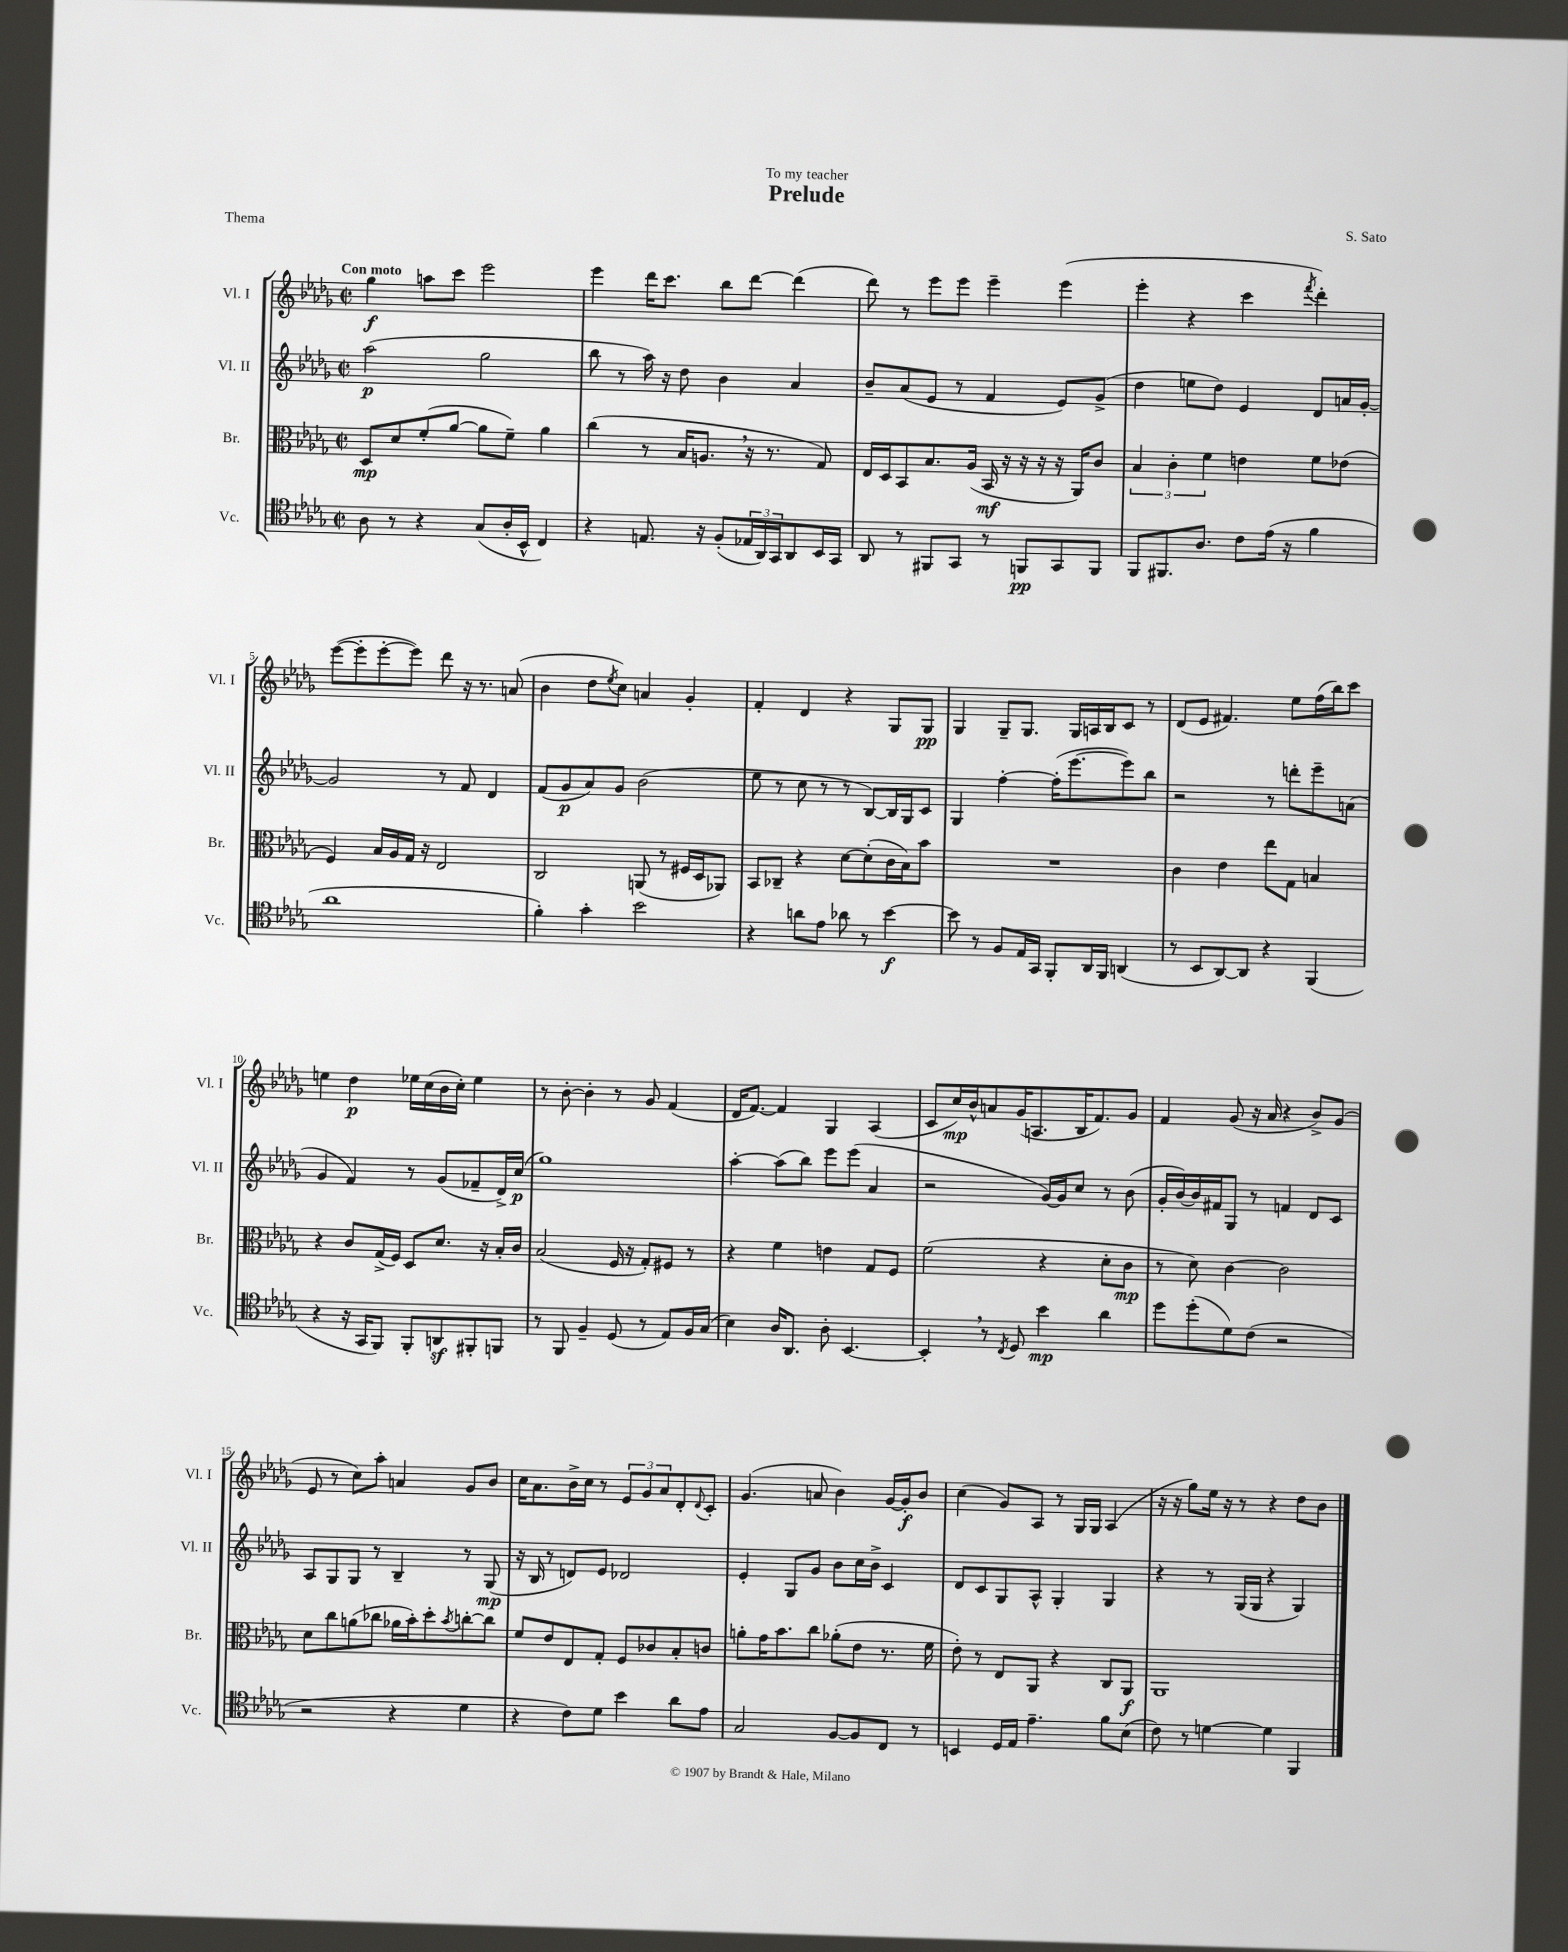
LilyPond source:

\header { title = "Prelude" composer = "S. Sato" dedication = "To my teacher" piece = "Thema" }
<<
\new StaffGroup <<
\new Staff = "s0" \with { instrumentName = "Vl. I" shortInstrumentName = "Vl. I" } {
    \clef treble \key des \major \defaultTimeSignature \time 2/2 \tempo "Con moto"
    ges''4\f a''8 c'''8 ees'''2 |
    ees'''4 des'''16 c'''8. bes''8 des'''8~ des'''4( |
    des'''8) r8 ees'''8 ees'''8 ees'''4-- ees'''4( |
    ees'''4-. r4 c'''4 \acciaccatura { f'''8 } des'''4-.) |
    ees'''8~( ees'''8-. ees'''8~-. ees'''8) des'''8 r16 r8. a'8( |
    bes'4 des''8 \acciaccatura { ees''8 } c''8) a'4 ges'4-. |
    f'4-. des'4 r4 ges8 ges8\pp |
    ges4 ges8-- ges8. ges16 a16 bes16 c'8 r8 |
    des'8( ees'8 fis'4.) ees''8 f''16( bes''16) c'''8 |
    e''4 des''4\p ees''16 c''16( bes'16 c''16-.) ees''4 |
    r8 bes'8~-. bes'4-. r8 ges'8 f'4( |
    des'16 f'8.~) f'4 ges4 aes4( |
    c'8 c''16\mp) bes'16-^ a'8 ges'16( a8. bes16 f'8.) ges'8 |
    f'4 ges'8( r16 aes'16 r4 bes'8->) ges'8( |
    ees'8 r8 c''8) aes''8-. a'4 ges'8 bes'8 |
    c''16 aes'8. bes'16-> c''16 r8 \tuplet 3/2 { ees'8 ges'8 aes'8 } des'8-. \appoggiatura { des'8 } c'8-. |
    ges'4.( a'8 bes'4) ges'16~ ges'16-.\f bes'8 |
    c''4( ges'8) aes8 r8 ges16 ges16 aes4( |
    r16 r16 ges''8) ees''16 r16 r8 r4 des''8 bes'8 \bar "|." |
}
\new Staff = "s1" \with { instrumentName = "Vl. II" shortInstrumentName = "Vl. II" } {
    \clef treble \key des \major \defaultTimeSignature \time 2/2
    aes''2\p( ges''2 |
    bes''8 r8 aes''16) r16 des''8 bes'4 aes'4 |
    bes'8-- aes'8( ees'8 r8 f'4 ees'8) ges'8->( |
    des''4 e''8 des''8) ees'4 des'8 a'16 ges'16~-. |
    ges'2 r8 f'8 des'4 |
    f'8( ges'8\p aes'8) ges'8 bes'2( |
    ees''8 r8 c''8 r8 r8 bes8~) bes16 ges16 c'8 |
    ges4 f''4~-. f''16-.( ees'''8.~ ees'''8) bes''8 |
    r2 r8 d'''8-. ees'''8-- a'8( |
    ges'4 f'4) r8 ges'8( fes'8-- des'16->) c''16\p( |
    ges''1) |
    aes''4~-. aes''8( bes''8) ees'''8 ees'''8( aes'4 |
    r2 ges'16~) ges'16 c''8 r8 bes'8( |
    ges'16-. bes'16~) bes'16 fis'16 ges8 r8 f'4 des'8 c'8 |
    aes8 ges8 ges8 r8 bes4-- r8 ges8\mp( |
    r16 bes16 r8 d'8) ees'8 des'2 |
    ees'4-. ges8 ges'8 bes'8 c''16 bes'16-> c'4 |
    des'8 c'8 ges8 aes8-^ ges4-. ges4 |
    r4 r8 ges16( ges16 r4 ges4) \bar "|." |
}
\new Staff = "s2" \with { instrumentName = "Br." shortInstrumentName = "Br." } {
    \clef alto \key des \major \defaultTimeSignature \time 2/2
    des8\mp des'8 f'8-.( aes'8~ aes'8 f'8--) aes'4 |
    c''4( r8 bes16 a8. \breathe r16 r8. ges8) |
    ees16 des16 bes,8 bes8. aes16( bes,16\mf r16 r16 r16 r16 aes,16) c'8 |
    \tuplet 3/2 { bes4 c'4-. f'4 } e'4 f'8 ees'8( |
    f4) bes16 aes16 ges16 r16 ees2 |
    c2 a,8( r8 fis16 des16 aes,8) |
    bes,8 ces8-- r4 des'8~ des'8-.( c'16 bes16) bes'8 |
    R1 |
    c'4 ees'4 ees''8 ges8 b4 |
    r4 c'8 ges16->( f16) des8 des'8. r16 bes16-. c'16 |
    bes2( f16 r16 ges8-.) fis8 r8 |
    r4 f'4 e'4 ges8 f8 |
    f'2( r4 des'8-. c'8\mp |
    r8 des'8) c'4~ c'2 |
    des'8 c''8 a'8( ces''8 aes'16 bes'16-.) des''8-. \acciaccatura { bes'8 } c''8~-. c''8 |
    f'8 ees'8 ees8 ges8-. f8 ces'8 bes8-. c'8 |
    a'8-. ges'16 bes'8. c''8 aes'8-.( ees'8 r8. f'16 |
    ees'8-.) r8 ees8 aes,8 r4 c8 aes,8\f |
    aes,1 \bar "|." |
}
\new Staff = "s3" \with { instrumentName = "Vc." shortInstrumentName = "Vc." } {
    \clef tenor \key des \major \defaultTimeSignature \time 2/2
    aes8 r8 r4 ges8( aes16-. bes,16-^ c4) |
    r4 e8. r16 f8-.( \tuplet 3/2 { ees16 aes,16) ges,16 } aes,8 bes,16 ges,16 |
    aes,8 r8 fis,8 ges,8 r8 f,8\pp ges,8 f,8 |
    f,8 fis,8. aes8. c'8 ees'16( r16 f'4 |
    aes'1 |
    f'4-.) ges'4-. bes'2 |
    r4 a'8 ees'8 aes'8 r8 bes'4~\f |
    bes'8 r8 f8 ees16 ges,16 f,8-. aes,16 f,16 a,4( |
    r8 bes,8 aes,8~) aes,8 r4 f,4( |
    r4 r16 ges,16 f,8) f,8-. a,8\sf fis,8-. f,8 |
    r8 f,8 f4-- des8( r8 ees8) f16 ges16( |
    bes4) aes16 aes,8. aes8-. bes,4.~ |
    bes,4-. \breathe r8 \acciaccatura { c8 } des8 bes'4\mp aes'4 |
    des''8 des''8-.( des'8) c'8( r2 |
    r2 r4 des'4 |
    r4 c'8) des'8 bes'4 aes'8 ees'8 |
    ges2 f8~ f8 c8 r8 |
    b,4 des16 ees16 ees'4.-- f'8 bes8( |
    c'8) r8 d'4~ d'4 f,4 \bar "|." |
}
>>
>>
